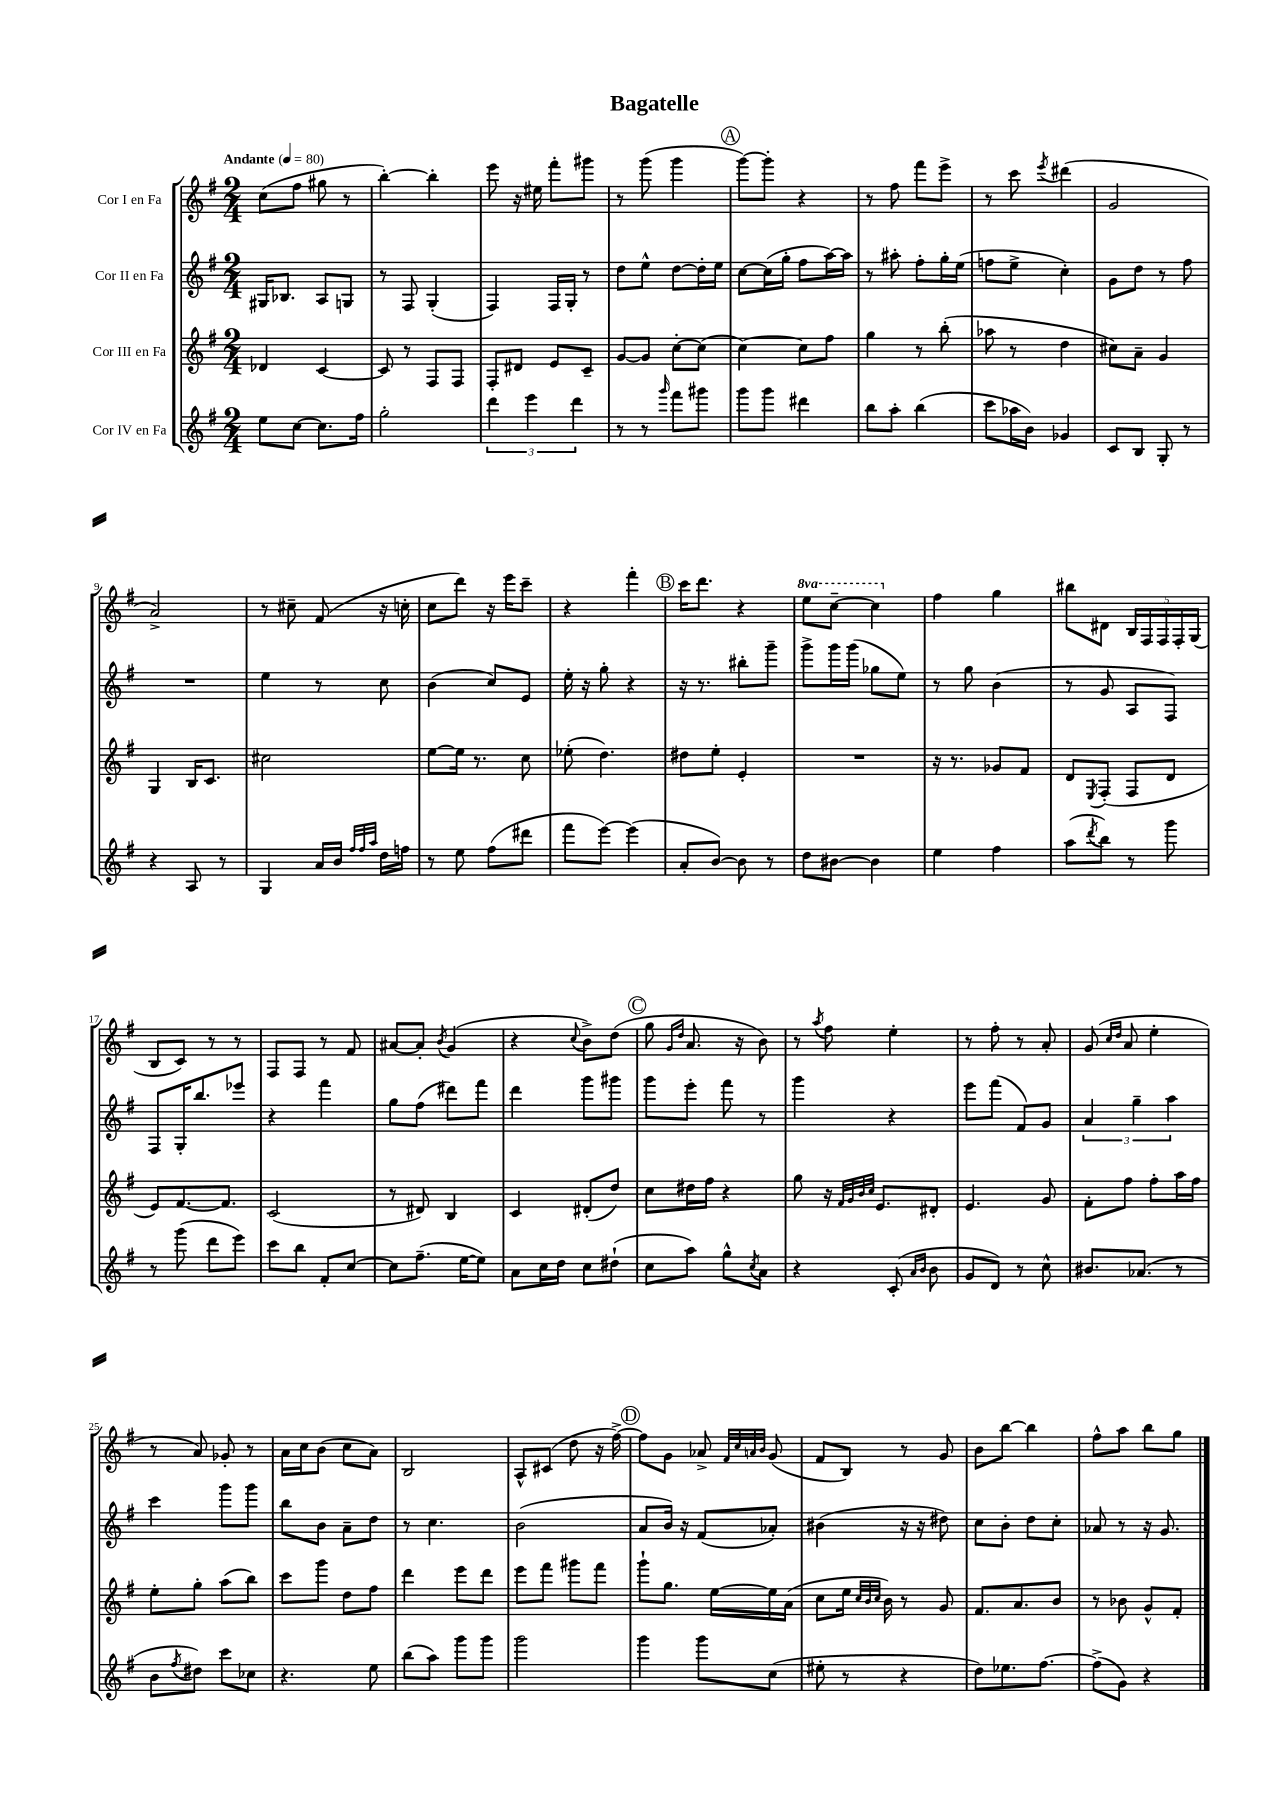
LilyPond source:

\header { title = "Bagatelle" }
<<
\new StaffGroup <<
\new Staff = "s0" \with { instrumentName = "Cor I en Fa" } {
    \clef treble \key g \major \numericTimeSignature \time 2/4 \set Staff.ottavationMarkups = #ottavation-simple-ordinals \tempo "Andante" 4 = 80
    c''8( fis''8 gis''8 r8 |
    b''4~-.) b''4-. |
    e'''8 r16 eis''16 fis'''8-. gis'''8 |
    r8 g'''8( g'''4 |
    \mark \markup { \circle "A" } g'''8~) g'''8-. r4 |
    r8 fis''8 fis'''8 e'''8-> |
    r8 c'''8 \acciaccatura { e'''8 } dis'''4( |
    g'2 |
    a'2->) |
    r8 cis''8-- fis'8( r16 c''16-. |
    c''8 d'''8) r16 e'''16 c'''8-- |
    r4 fis'''4-. |
    \mark \markup { \circle "B" } c'''16 d'''8. r4 |
    \ottava #1 e'''8 c'''8~-- c'''4 \ottava #0 |
    fis''4 g''4 |
    bis''8 dis'8 \tuplet 5/4 { b16 fis16 fis16 fis16-. g16( } |
    b8 c'8) r8 r8 |
    fis8 fis8 r8 fis'8 |
    ais'8~ ais'8-. \acciaccatura { b'8 } g'4( |
    r4 \appoggiatura { c''8 } b'8->) d''8( |
    \mark \markup { \circle "C" } g''8 \grace { g'16 d''16 } a'8. r16 b'8) |
    r8 \acciaccatura { a''8 } fis''8 e''4-. |
    r8 fis''8-. r8 a'8-. |
    g'8( \grace { c''16 d''16 } a'8 e''4-. |
    r8 a'8) ges'8-. r8 |
    a'16 c''16 b'8( c''8 a'8) |
    b2 |
    a8-^ cis'8( d''8 r16 fis''16~->) |
    \mark \markup { \circle "D" } fis''8 g'8 aes'8-> \grace { fis'32 c''32 a'32 b'32 } g'8( |
    fis'8 b8) r8 g'8 |
    b'8 b''8~ b''4 |
    fis''8-^ a''8 b''8 g''8 \bar "|." |
}
\new Staff = "s1" \with { instrumentName = "Cor II en Fa" } {
    \clef treble \key g \major \numericTimeSignature \time 2/4
    gis16 bes8. a8 g8 |
    r8 fis8 g4-.( |
    fis4) fis16 g16-. r8 |
    d''8 e''8-^ d''8~ d''16-. e''16 |
    \mark \markup { \circle "A" } c''8~ c''16( g''16-. fis''8 a''16~) a''16 |
    r8 ais''8-. fis''8-. g''16-. e''16( |
    f''8 e''8-> c''4-.) |
    g'8 d''8 r8 fis''8 |
    R2 |
    e''4 r8 c''8 |
    b'4( c''8) e'8 |
    e''16-. r16 g''8-. r4 |
    \mark \markup { \circle "B" } r16 r8. bis''8-. g'''8-- |
    g'''8-> g'''16 g'''16( ges''8 e''8) |
    r8 g''8 b'4( |
    r8 g'8 a8 fis8) |
    fis8 g16-. b''8. ees'''8 |
    r4 fis'''4 |
    g''8 fis''8( dis'''8) fis'''8 |
    d'''4 g'''8 gis'''8 |
    \mark \markup { \circle "C" } g'''8 e'''8-. fis'''8 r8 |
    g'''4 r4 |
    e'''8 fis'''8( fis'8) g'8 |
    \tuplet 3/2 { a'4 g''4-- a''4 } |
    c'''4 g'''8 g'''8 |
    b''8 b'8 a'8-- d''8 |
    r8 c''4. |
    b'2( |
    \mark \markup { \circle "D" } a'8 b'16) r16 fis'8( aes'8-.) |
    bis'4( r16 r16 dis''8) |
    c''8 b'8-. d''8 c''8-. |
    aes'8 r8 r16 g'8. \bar "|." |
}
\new Staff = "s2" \with { instrumentName = "Cor III en Fa" } {
    \clef treble \key g \major \numericTimeSignature \time 2/4
    des'4 c'4~ |
    c'8 r8 fis8 fis8 |
    fis8-. dis'8 e'8 c'8-- |
    g'8~ g'8 c''8~-. c''8( |
    \mark \markup { \circle "A" } c''4~) c''8 fis''8 |
    g''4 r8 b''8-.( |
    aes''8 r8 d''4 |
    cis''8) a'8-- g'4 |
    g4 b16 c'8. |
    cis''2 |
    e''8~ e''16 r8. c''8 |
    ees''8-.( d''4.) |
    \mark \markup { \circle "B" } dis''8 e''8-. e'4-. |
    R2 |
    r16 r8. ges'8 fis'8 |
    d'8 \acciaccatura { e8 } fis8-.( fis8 d'8 |
    e'8) fis'8.~ fis'8. |
    c'2( |
    r8 dis'8) b4 |
    c'4 dis'8-.( d''8) |
    \mark \markup { \circle "C" } c''8 dis''16 fis''16 r4 |
    g''8 r16 \grace { fis'32 g'32 b'32 c''32 } e'8. dis'8-. |
    e'4. g'8 |
    fis'8-. fis''8 fis''8-. a''16 fis''16 |
    e''8-. g''8-. a''8( b''8) |
    c'''8 g'''8 d''8 fis''8 |
    d'''4 e'''8 d'''8 |
    e'''8 fis'''8 gis'''8 fis'''8 |
    \mark \markup { \circle "D" } g'''8-! g''8. e''16~ e''16 a'16( |
    c''8 e''16 \grace { c''32 b'32 c''32 } b'16) r8 g'8 |
    fis'8. a'8. b'8 |
    r8 bes'8 g'8-^ fis'8-. \bar "|." |
}
\new Staff = "s3" \with { instrumentName = "Cor IV en Fa" } {
    \clef treble \key g \major \numericTimeSignature \time 2/4
    e''8 c''8~ c''8. fis''16 |
    g''2-. |
    \tuplet 3/2 { d'''4 e'''4 d'''4 } |
    r8 r8 \grace { g'''16 } fis'''8 gis'''8 |
    \mark \markup { \circle "A" } g'''8 g'''8 dis'''4 |
    b''8 a''8-. b''4( |
    c'''8 aes''16 b'16) ges'4 |
    c'8 b8 g8-. r8 |
    r4 a8 r8 |
    g4 a'16 b'16 \grace { fis''32 fis''32 a''32 } d''16 f''16 |
    r8 e''8 fis''8( dis'''8 |
    fis'''8 e'''8~) e'''4( |
    \mark \markup { \circle "B" } a'8-. b'8~) b'8 r8 |
    d''8 bis'8~ bis'4 |
    e''4 fis''4 |
    a''8( \acciaccatura { d'''8 } b''8) r8 g'''8 |
    r8 g'''8( d'''8 e'''8) |
    c'''8 b''8 fis'8-. c''8~ |
    c''8 fis''8.--( e''16~ e''8) |
    a'8 c''16 d''16 c''8 dis''8-!( |
    \mark \markup { \circle "C" } c''8 a''8) g''8-^ \acciaccatura { c''8 } a'8 |
    r4 c'8-.( \grace { a'16 b'16 } b'8 |
    g'8 d'8) r8 c''8-^ |
    bis'8. aes'8.( r8 |
    b'8 \acciaccatura { fis''8 } dis''8) c'''8 ces''8 |
    r4. e''8 |
    b''8( a''8) g'''8 g'''8 |
    g'''2 |
    \mark \markup { \circle "D" } g'''4 g'''8 c''8( |
    eis''8-. r8 r4 |
    d''8) ees''8. fis''8.~ |
    fis''8->( g'8) r4 \bar "|." |
}
>>
>>
